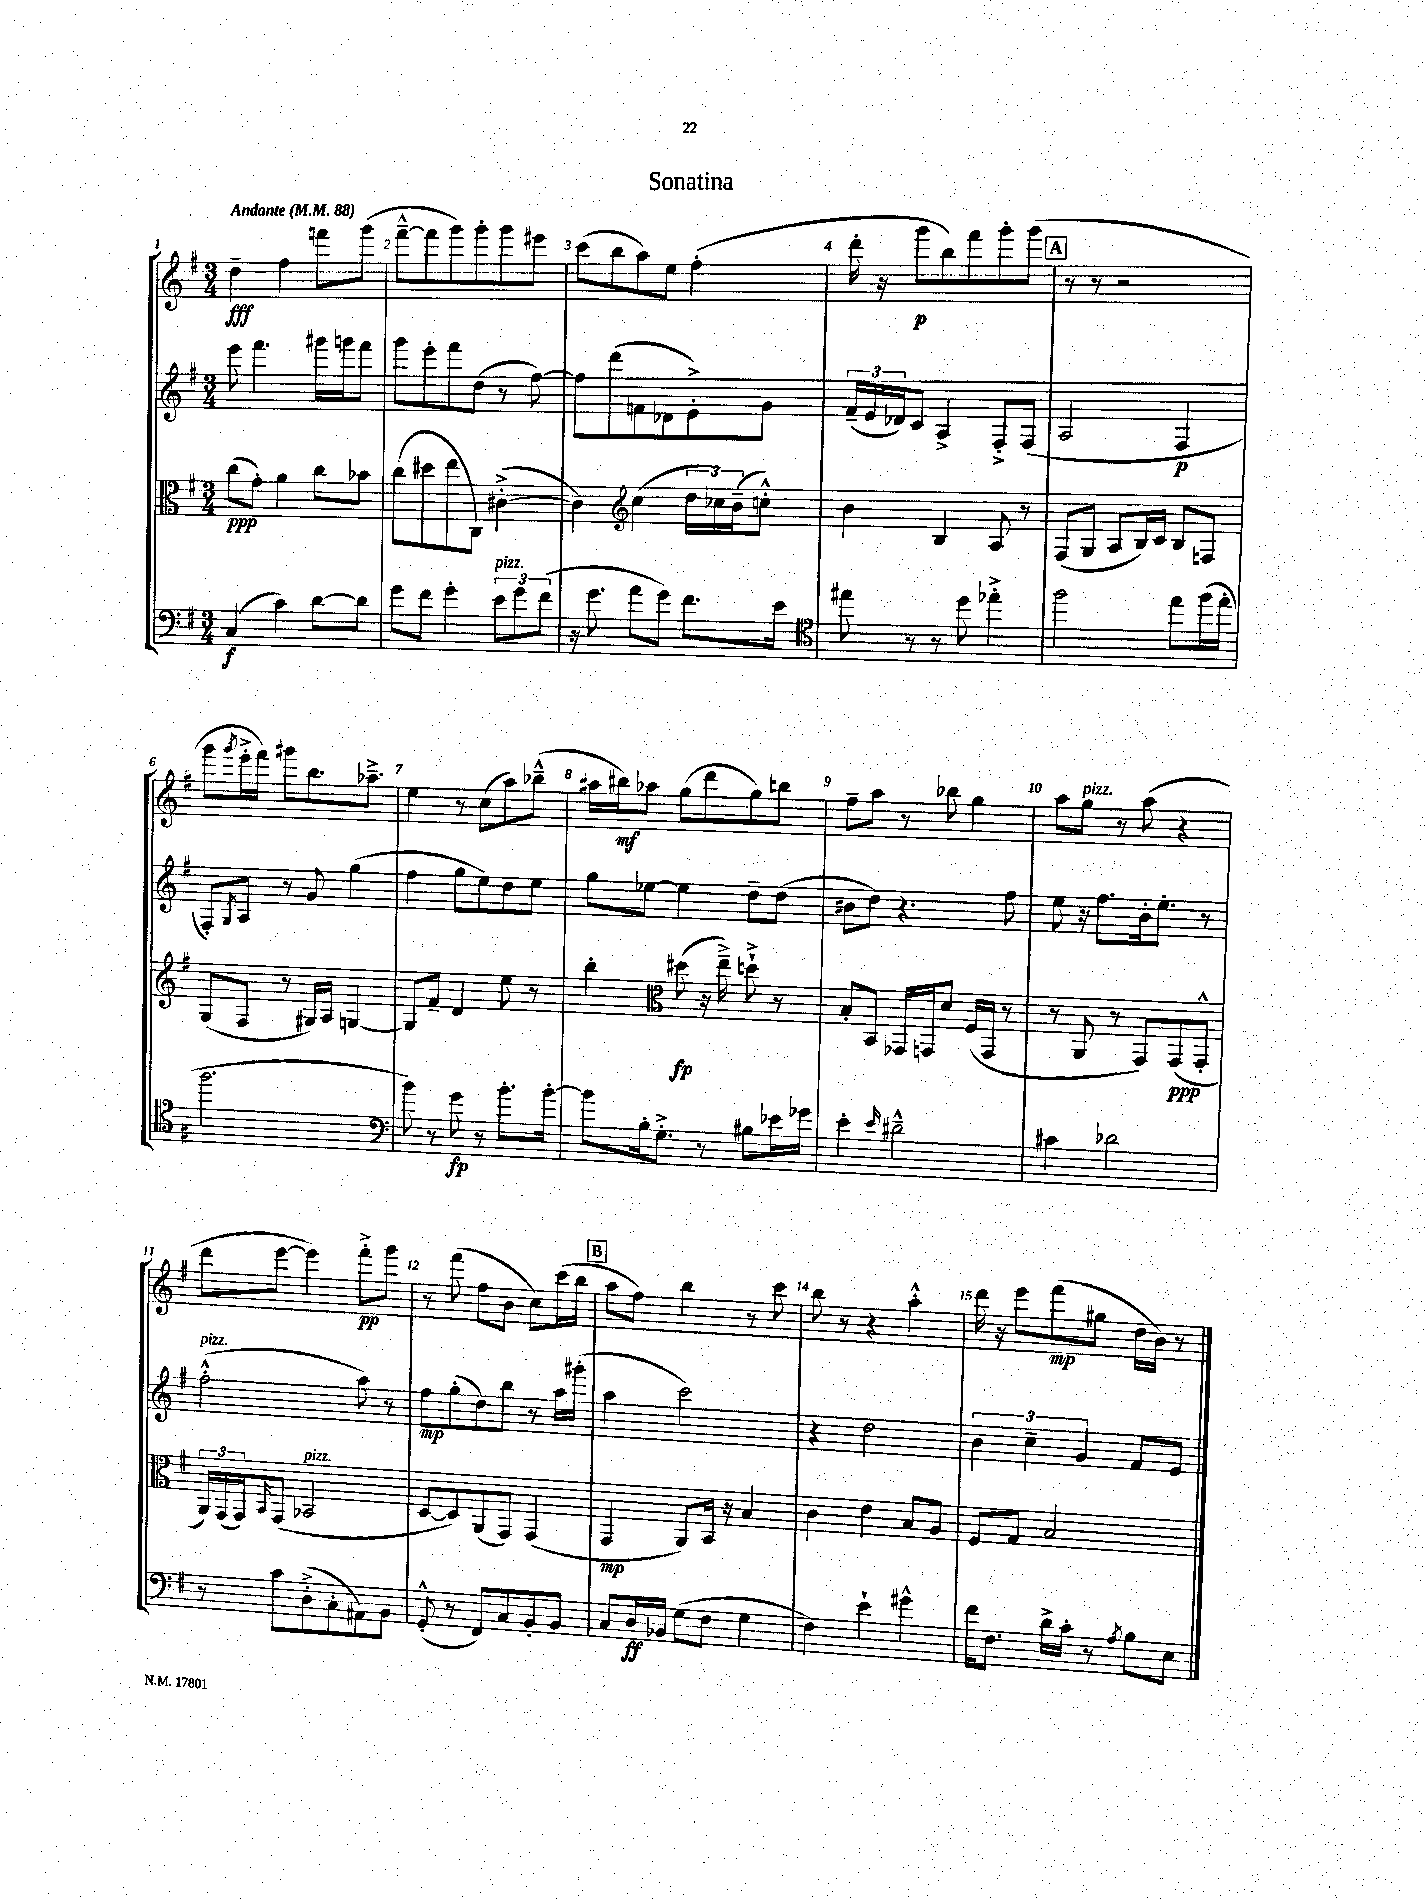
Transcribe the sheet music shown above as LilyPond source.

\header { title = "Sonatina" }
<<
\new StaffGroup <<
\new Staff = "s0" {
    \clef treble \key g \major \numericTimeSignature \time 3/4 \tempo "Andante" 4 = 88
    d''4--\fff fis''4 f'''8 g'''8( |
    fis'''8~---^ fis'''8 g'''8) g'''8-. g'''8 eis'''8 |
    c'''8( b''8 a''8) e''8 fis''4-.( |
    d'''16-. r16 g'''8\p b''8) fis'''8 g'''8-. g'''8( |
    \mark \markup { \box "A" } r8 r8 r2 |
    g'''8 \acciaccatura { g'''8 } e'''16-.-> fis'''16) gis'''8 b''8. aes''8.---> |
    e''4 r8 c''8( a''8) bes''8---^( |
    ais''16 bis''16\mf) aes''8 g''8( d'''8 g''8) b''8 |
    fis''8-- a''8 r8 bes''8 g''4 |
    a''8 g''8^\markup { \italic "pizz." } r8 a''8( r4 |
    d'''8 e'''8~ e'''4) fis'''8-.->\pp g'''8 |
    r8 fis'''8( fis''8 b'8 c''8) c'''16( b''16 |
    \mark \markup { \box "B" } a''8 fis''8) b''4 r8 c'''8 |
    b''8 r8 r4 a''4-.-^ |
    d'''16 r16 e'''8 fis'''8\mp( gis''8 d''16 b'16) r8 \bar "|." |
}
\new Staff = "s1" {
    \clef treble \key g \major \numericTimeSignature \time 3/4
    e'''8 fis'''4. gis'''16 g'''16 fis'''8 |
    g'''8 e'''8-. fis'''8 d''8( r8 fis''8~) |
    fis''8 d'''8( f'8 des'8 e'8-.->) g'8 |
    \tuplet 3/2 { fis'16--( e'16 des'16) } c'8 a4-> fis8-.-> fis8( |
    \mark \markup { \box "A" } a2 fis4\p |
    fis8-.) \acciaccatura { g8 } a8 r8 g'8 g''4( |
    fis''4 g''8 e''8) d''8 e''8 |
    g''8 ees''8~ ees''4 d''8-- d''8( |
    bis'8 d''8) r4. fis''8 |
    e''8 r16 fis''8. b'16-. e''8.-. r8 |
    fis''2-.-^^\markup { \italic "pizz." }( a''8) r8 |
    fis''8\mp g''8-.( d''8) b''8 r8 a''16 gis'''16-.( |
    \mark \markup { \box "B" } a''4 c'''2) |
    r4 d''2 |
    \tuplet 3/2 { b'4 c''4-- g'4 } fis'8 e'8 \bar "|." |
}
\new Staff = "s2" {
    \clef alto \key g \major \numericTimeSignature \time 3/4
    c''8\ppp( g'8-.) a'4 c''8 bes'8 |
    c''8( dis''8 e''8 c8) cis'4~-.->( |
    cis'4) \clef treble c''4( \tuplet 3/2 { d''16 ces''16) b'16--( } c''8-.-^) |
    b'4 b4 a8 r8 |
    \mark \markup { \box "A" } fis8( g8 a8 b16) c'16 b8 f8 |
    g8( fis8 r8 gis16) a16 g4~ |
    g8 fis'8-- d'4 e''8 r8 |
    b''4-. \clef alto dis''8\fp( r16 e''16--->) d''8-!-> r8 |
    b8-. b,8 ges,16 g,16 d'8 fis16( g,16 r8 |
    r8 a,8 r8 g,8) g,8\ppp( g,8-.-^ |
    \tuplet 3/2 { a,16) g,16( g,16) } \grace { b,16 } g,8( bes,2^\markup { \italic "pizz." } |
    d8~ d8) a,8( g,8) g,4( |
    \mark \markup { \box "B" } g,4\mp a,8) b,16 r16 b4 |
    c'4 e'4 b8 a8 |
    fis8 g8 b2 \bar "|." |
}
\new Staff = "s3" {
    \clef bass \key g \major \numericTimeSignature \time 3/4
    c4\f( c'4) d'8~ d'8 |
    g'8 fis'8 g'4-. \tuplet 3/2 { e'8^\markup { \italic "pizz." } g'8 fis'8( } |
    r16 g'8. a'8 g'8) fis'8. e'16 |
    \clef tenor eis''8 r8 r8 d''8 ees''4-.-> |
    \mark \markup { \box "A" } fis''2 e''8 fis''16( e''16-. |
    fis''2. |
    \clef bass b'8) r8 g'8\fp r8 b'8.-. b'16~-. |
    b'8 b16-. g8.-.-> r8 bis8 ees'16 ges'16 |
    e'4-. \grace { e'16 } dis'2---^ |
    cis'4 des'2 |
    r8 c'8 d8-.->( c8-. ais,8) b,8 |
    g,8-.-^( r8 fis,8) c8 b,8-. b,8 |
    \mark \markup { \box "B" } c8 d16\ff bes,16 g8( fis8 g4 |
    fis4) e'4-! gis'4-^ |
    fis'16 fis8. d'16-> c'16-. r8 \acciaccatura { a8 } b8 e8 \bar "|." |
}
>>
>>
\layout { \context { \Score \override BarNumber.break-visibility = ##(#f #t #t) barNumberVisibility = #all-bar-numbers-visible } }
